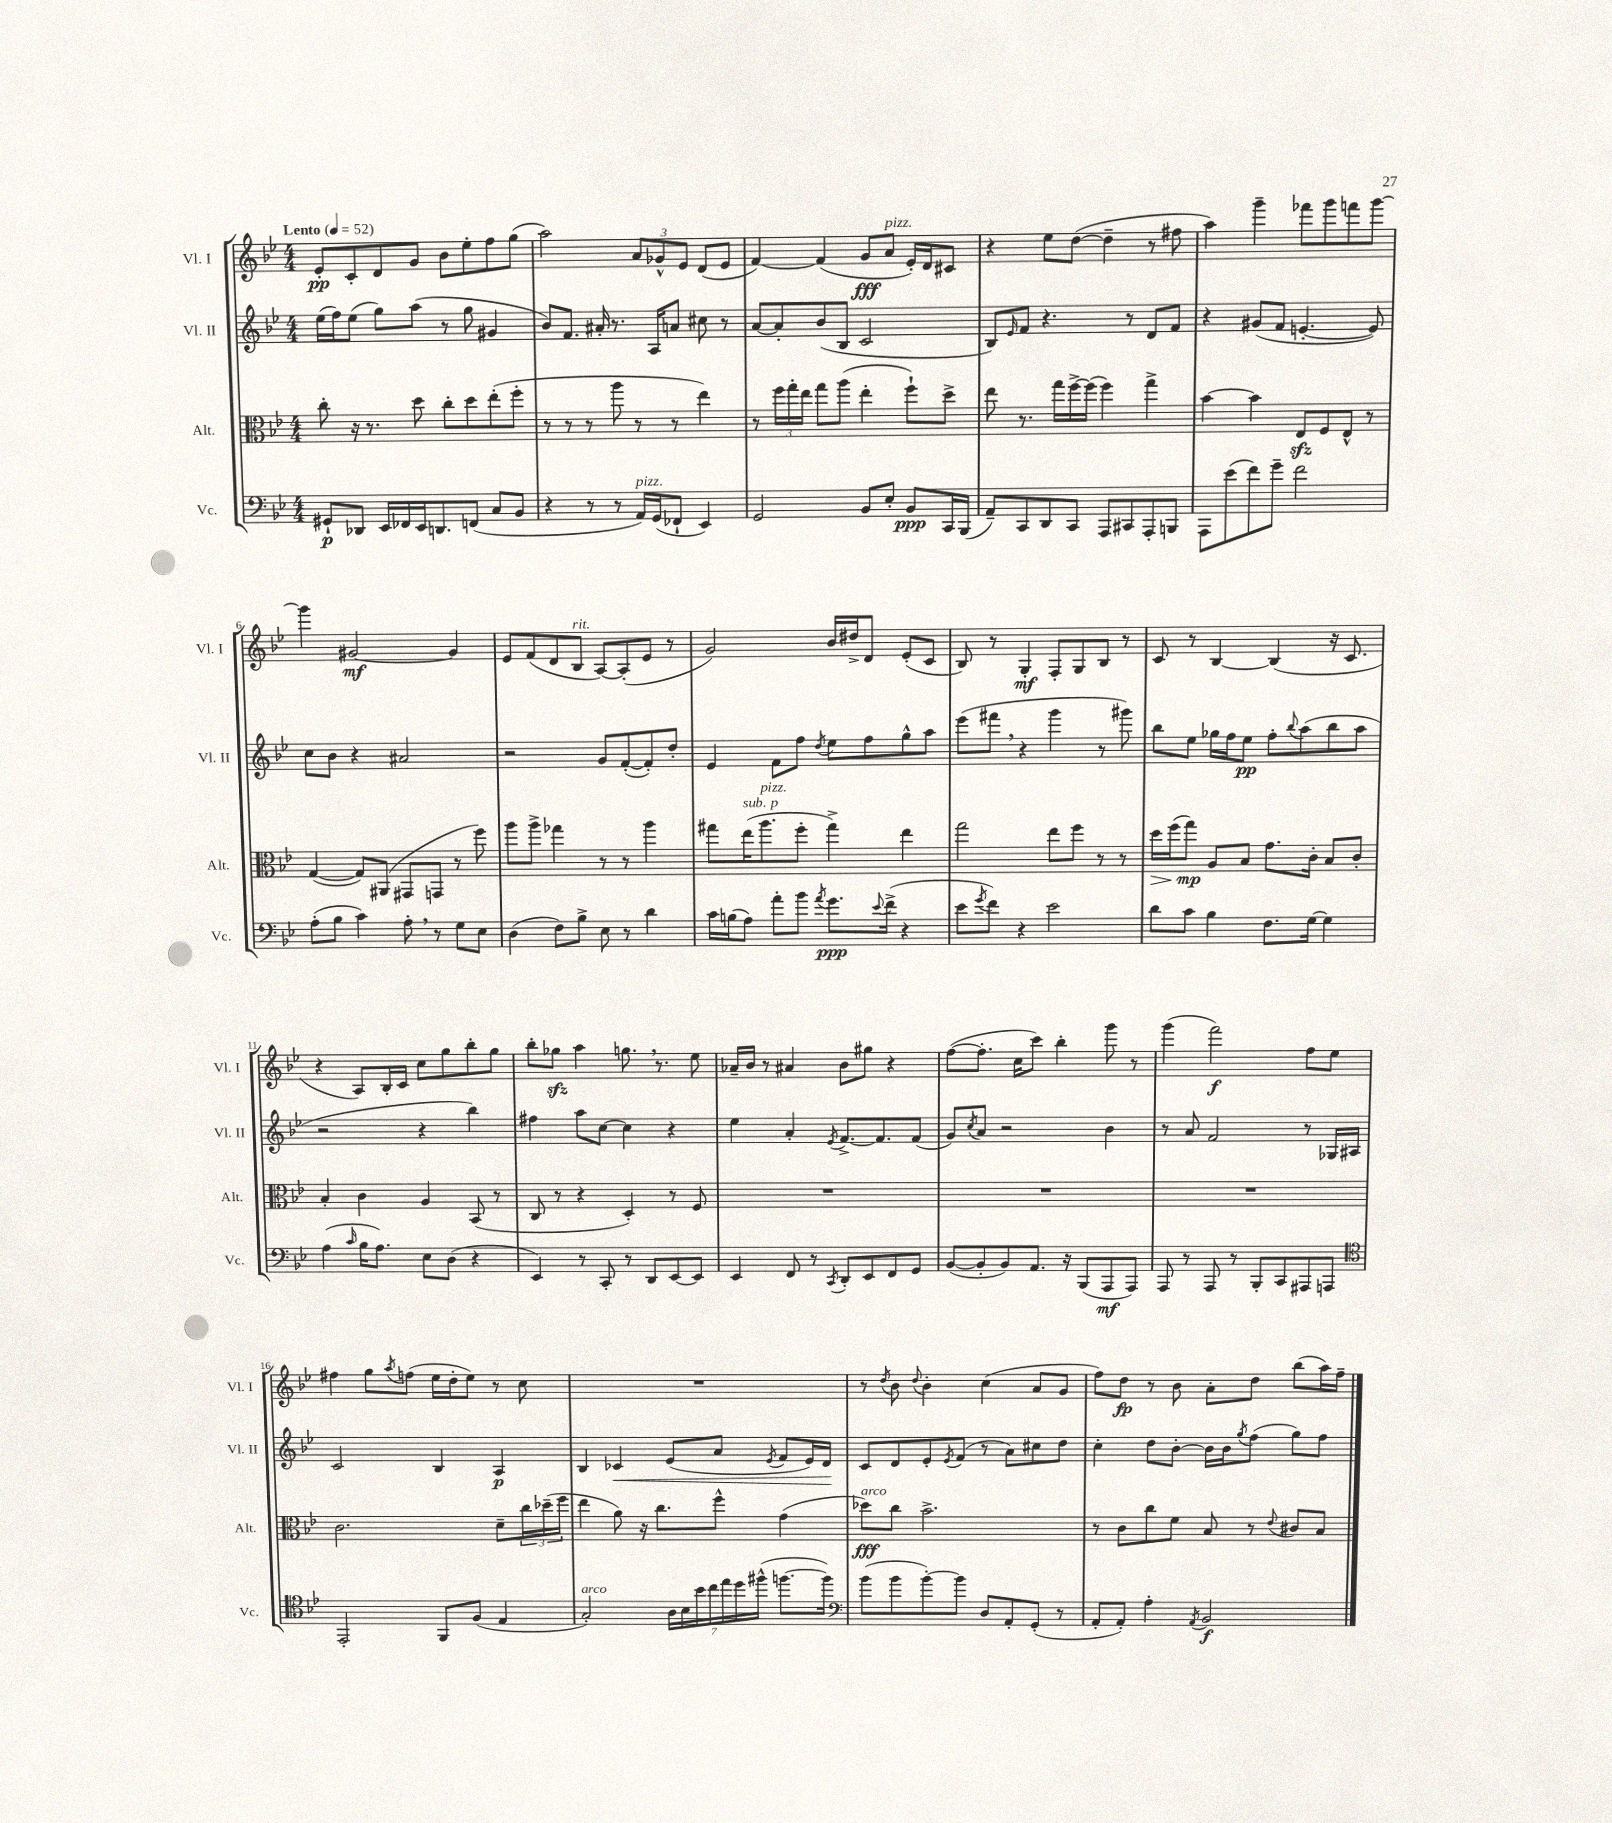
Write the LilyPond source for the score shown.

<<
\new StaffGroup <<
\new Staff = "s0" \with { instrumentName = "Vl. I" shortInstrumentName = "Vl. I" } {
    \clef treble \key bes \major \numericTimeSignature \time 4/4 \tempo "Lento" 4 = 52
    ees'8-.\pp c'8-. d'8 g'8 bes'8 ees''8-. f''8 g''8( |
    a''2) \tuplet 3/2 { a'8 ges'8-^ ees'8 } d'8( ees'8 |
    f'4~) f'4( g'8\fff a'8^\markup { \italic "pizz." } ees'16-.) d'16 cis'8 |
    r4 ees''8 d''8~( d''4-- r8 fis''8 |
    a''4) g'''4-- fes'''8 g'''8 f'''8 g'''8~ |
    g'''4 gis'2~\mf gis'4 |
    ees'8 f'8( d'8 bes8^\markup { \italic "rit." } a8~) a8-.( ees'8 r8 |
    g'2) bes'16 dis''16-> d'8 ees'8-.( c'8 |
    bes8) r8 g4-.\mf f8-. g8 bes8 r8 |
    c'8 r8 bes4~ bes4( r16 c'8. |
    r4 a8) bes16-. c'16 c''8 g''8 bes''8-. g''8 |
    bes''8-. ges''8\sfz a''4 g''8. \breathe r8. ees''8 |
    aes'16-- bes'16 r8 ais'4 bes'8 gis''8 r4 |
    f''8~( f''8.-. c''16 c'''8) bes''4-. g'''8 r8 |
    g'''4( f'''2\f) f''8 ees''8 |
    fis''4 g''8 \acciaccatura { a''8 } f''8( ees''16 d''16-. ees''8) r8 c''8 |
    R1 |
    r8 \acciaccatura { d''8 } bes'8 \appoggiatura { d''8 } bes'4-. c''4( a'8 g'8 |
    f''8) d''8\fp r8 bes'8 a'8-. d''8 bes''8( a''16) f''16-- \bar "|." |
}
\new Staff = "s1" \with { instrumentName = "Vl. II" shortInstrumentName = "Vl. II" } {
    \clef treble \key bes \major \numericTimeSignature \time 4/4
    ees''16( f''16) ees''8( g''8) a''8( r8 g''8 gis'4 |
    bes'8) f'8. ais'16-. r8. a16 a'8 cis''8 r8 |
    a'8~ a'8-. bes'8( bes8 c'2 |
    bes8) \grace { ees'16 } f'8 r4. r8 d'8 f'8 |
    r4 gis'8( f'8 e'4.~-. e'8) |
    c''8 bes'8 r4 ais'2 |
    r2 g'8 f'8~-.( f'8-.) d''8-. |
    ees'4 f'8 f''8 \acciaccatura { d''8 } ees''8 f''8 g''8-^ a''8 |
    ees'''8( fis'''8 \breathe r4 g'''4 r8 gis'''8) |
    bes''8 ees''8 ges''16 f''16 ees''8\pp f''8-. \appoggiatura { bes''8 } a''8( bes''8 a''8 |
    r2 r4 bes''4) |
    fis''4 a''8 c''8~ c''4 r4 |
    ees''4 a'4-. \acciaccatura { ees'8 } f'8.~-> f'8. f'8( |
    g'8) \acciaccatura { c''8 } a'8 r2 bes'4 |
    r8 a'8 f'2 r8 ges16 ais16 |
    c'2 bes4 a4\p |
    bes4 ces'4\< ees'8( a'8 \acciaccatura { ees'8 } f'8 ees'16) d'16\! |
    c'8 d'8 ees'8-. \acciaccatura { ees'8 } f'8( r8 a'8) cis''8 d''8 |
    c''4-. d''8 bes'8~-. bes'16 bes'16 \acciaccatura { g''8 } f''8( g''8) f''8 \bar "|." |
}
\new Staff = "s2" \with { instrumentName = "Alt." shortInstrumentName = "Alt." } {
    \clef alto \key bes \major \numericTimeSignature \time 4/4
    c''8-. r16 r8. d''8 c''8-. d''8 ees''8-.( f''8-. |
    r8 r8 r8 a''8 r8 r8 ees''4) |
    r8 \tuplet 3/2 { f''16 g''16-. ees''16 } g''8 a''8( ees''4-. f''8-!) d''8-> |
    ees''8 r8. g''16 f''16~-> f''16( f''4) g''4-> |
    bes'4~ bes'4 ees8\sfz f8 ees8-^ r8 |
    g4~( g8) ais,8( gis,8 g,8 r8 f''8) |
    a''8 a''8-> ges''4 r8 r8 a''4 |
    gis''8 ees''16^\markup { \italic "sub. p" }( a''8.^\markup { \italic "pizz." } f''8-. gis''4->) ees''4 |
    g''2 ees''8 f''8 r8 r8 |
    d''16\> f''16( g''8\mp\!) a8 bes8 g'8. c'16-. bes8 c'8-. |
    bes4-. c'4 a4 bes,8( r8 |
    c8 r8 r4 d4-.) r8 f8 |
    R1 |
    R1 |
    R1 |
    c'2. d'8-- \tuplet 3/2 { c''16 des''16--( f''16 } |
    ees''4 a'8) r16 c''8. f''8-^ g'4( |
    des''8\fff^\markup { \italic "arco" }) c''8 bes'2.-> |
    r8 c'8 c''8 f'8 bes8 r8 \appoggiatura { ees'8 } cis'8 bes8 \bar "|." |
}
\new Staff = "s3" \with { instrumentName = "Vc." shortInstrumentName = "Vc." } {
    \clef bass \key bes \major \numericTimeSignature \time 4/4
    gis,8-!\p des,8 ees,16 fes,16 ees,16 d,8. f,8( c8 bes,8 |
    r4 r8 r8 a,16^\markup { \italic "pizz." }) g,16( fes,8-! ees,4) |
    g,2 bes,8 ees8-. bes,8\ppp c,16 bes,,16( |
    a,8--) c,8 d,8 c,8 a,,8 cis,8 a,,8-. b,,8 |
    a,,8 ees'8( f'8) g'8-- f'2 |
    a8-.( bes8 c'4) a8-. \breathe r8 g8 ees8 |
    d4( f8) bes8-> ees8 r8 d'4 |
    c'16 b16( a8) a'8-. bes'8 \acciaccatura { a'8 } g'8.\ppp \appoggiatura { ees'8 } f'16->( r4 |
    ees'8 \acciaccatura { g'8 } f'8) r4 ees'2 |
    d'8 c'8 bes4 f8. g16~ g4 |
    a4( \grace { c'16 } bes16 a8.) ees8 d8( r4 |
    ees,4) r8 c,8-. r8 d,8 ees,8~ ees,8 |
    ees,4 f,8 r8 \acciaccatura { c,8 } d,8-. ees,8 f,8 g,8 |
    bes,8~( bes,8-. bes,8) a,8. r16 bes,,8( a,,8\mf a,,8) |
    a,,8 r8 a,,8 r8 bes,,8-. c,8 ais,,8 a,,8 |
    \clef tenor ees,2-. f,8 f8( ees4 |
    g2-.^\markup { \italic "arco" }) \tuplet 7/4 { a16 bes16 bes'16 c''16 ees''16 d''16 fis''16-^( } f''8.~ f''16) |
    \clef bass bes'8( bes'8 bes'8~-.) bes'8 d8 a,8-. g,8-.( r8 |
    a,8-. a,8-.) a4-. \acciaccatura { a,8 } bes,2\f \bar "|." |
}
>>
>>
